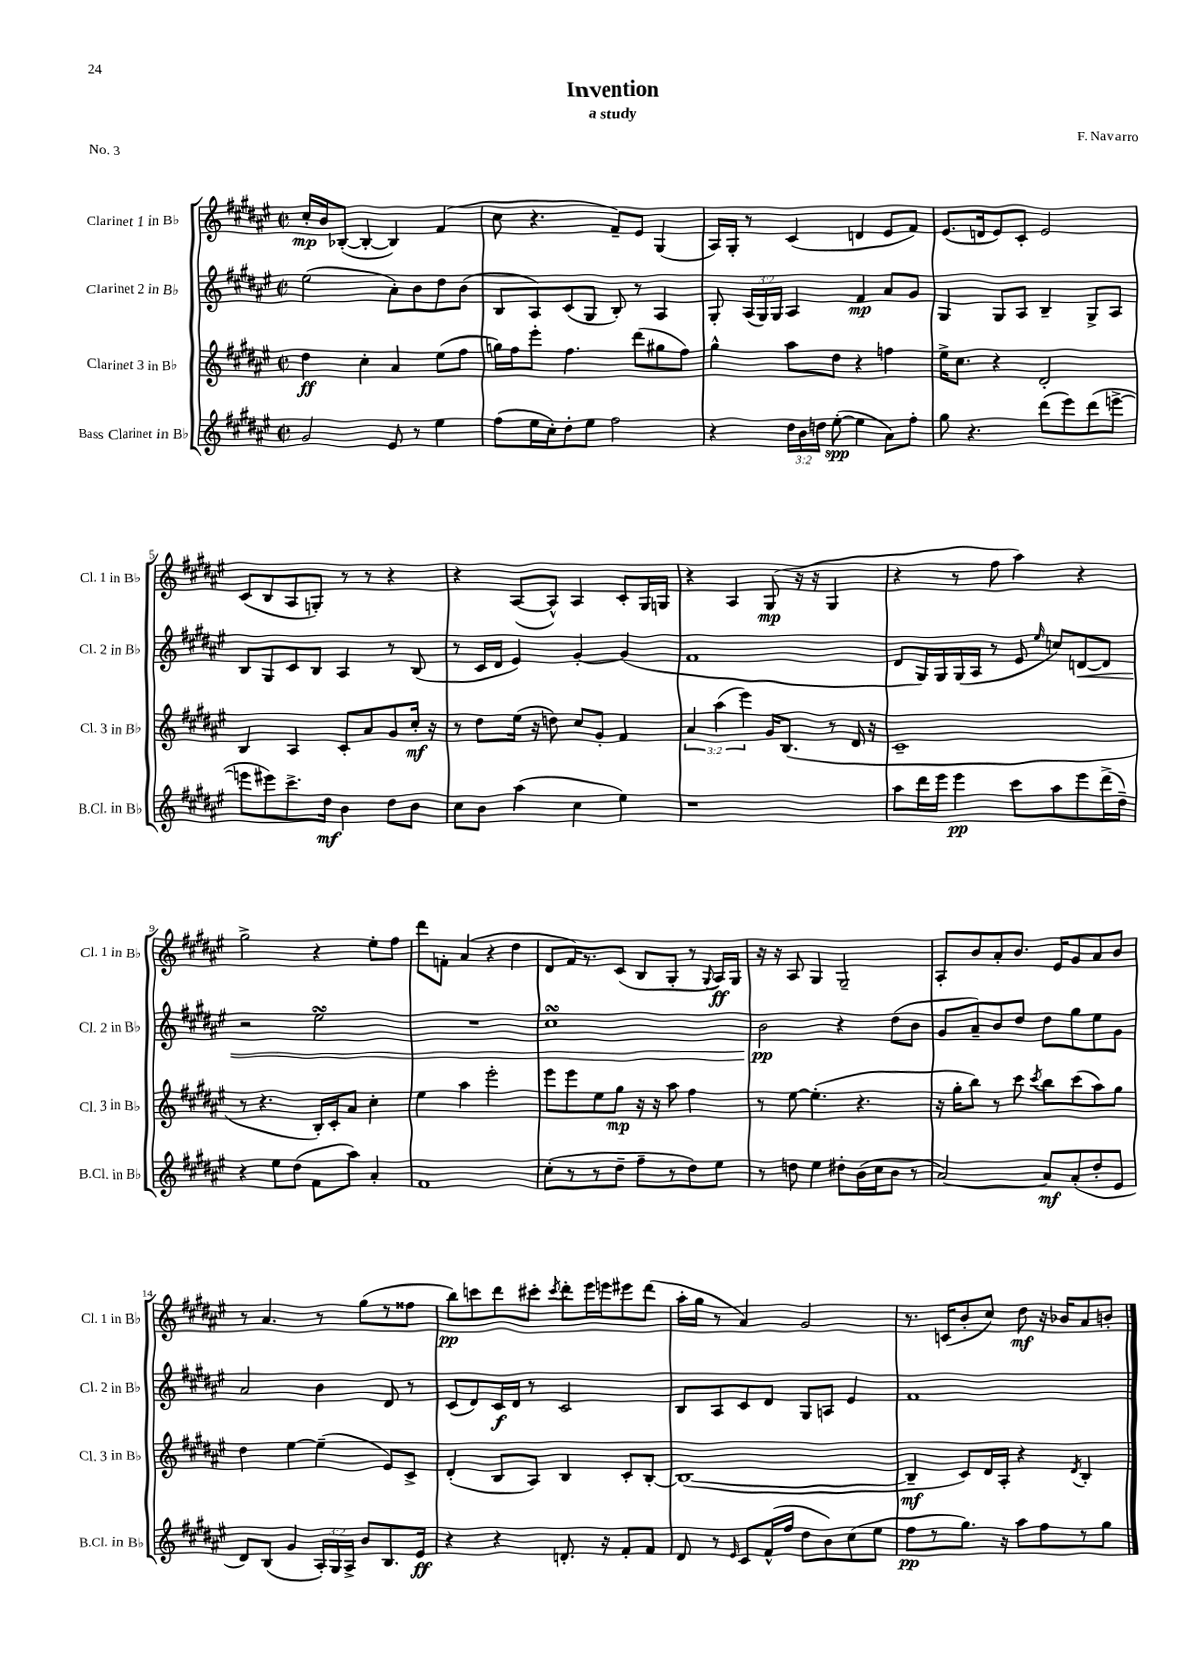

**kern	**kern	**kern	**kern
*staff4	*staff3	*staff2	*staff1
*clefG2	*clefG2	*clefG2	*clefG2
*k[f#c#g#d#a#e#]	*k[f#c#g#d#a#e#]	*k[f#c#g#d#a#e#]	*k[f#c#g#d#a#e#]
*M2/2	*M2/2	*M2/2	*M2/2
*met(c|)	*met(c|)	*met(c|)	*met(c|)
2g#	4dd#	(2ee#	16cc#'
.	.	.	16b
.	.	.	([8B-'
.	4cc#'	.	4B-'_
8e#	4a#	8a#')	4B-])
8r	.	8b	.
4ee#	(8ee#	8dd#	(4f#
.	8ff#	(8b	.
=	=	=	=
(8ff#	16gg)	8B	8cc#
.	16ff#	.	.
16ee#	8eee#'	8A#)	4.r
16cc#')	.	.	.
8dd#'	4.ff#	(8c#	.
8ee#	.	8G#	.
2ff#	.	8B')	8f#~)
.	(8ddd#	8r	8e#
.	8gg#	4A#	(4G#
.	8ff#)	.	.
=	=	=	=
4r	4gg#^^	8G#'	16A#)
.	.	.	16G#'
.	.	(24A#	8r
.	.	24G#)	.
.	.	24G#	.
24dd#	8aa#	4A#	(4c#
24b	.	.	.
24dd	.	.	.
([8ee#'	8dd#	.	.
4ee#]	4r	4f#	4d
8a#)	4ff	8a#	8e#
8ff#'	.	8g#	8f#)
=	=	=	=
8gg#	16ee#^	4G#	(8.e#
.	8.cc#	.	.
4.r	.	.	.
.	.	.	16d
.	4r	8G#	8e#)
.	.	8A#	8c#'
(8ddd#	2d#'	4B~	2e#
8eee#)	.	.	.
(8ddd#	.	8G#^	.
[8eee^	.	8A#	.
=	=	=	=
8eee]	4B	8B	(8c#
8eee#)	.	8G#	8B
8.ccc#^	4A#	8c#	8A#
.	.	8B	8G')
16dd#	.	.	.
4b	8c#'	4A#	8r
.	8a#	.	8r
8dd#	8g#	8r	4r
8b	16cc#'	(8B	.
.	16r	.	.
=	=	=	=
8cc#	8r	8r	4r
8b	8dd#	16c#	.
.	.	16d#	.
(4aa#	(16ee#	4e#)	([8A#
.	16r	.	.
.	8dd)	.	8A#^^])
4cc#	8cc#	[4g#'	4A#
.	8g#'	.	.
4ee#)	4f#	(4g#]	8c#'
.	.	.	16G#
.	.	.	16G
=	=	=	=
1r	6a#	1f#	4r
.	(6aa#	.	.
.	.	.	4A#
.	6eee#)	.	.
.	16g#	.	(8G#
.	(8.B	.	.
.	.	.	16r
.	.	.	16r
.	8r	.	4G#
.	16d#	.	.
.	16r	.	.
=	=	=	=
8aa#	1c#~	8d#	4r
16ddd#	.	16G#)	.
16eee#	.	16G#	.
4eee#	.	(16G#	8r
.	.	16A#	.
.	.	8r	8ff#
8ccc#	.	8e#	4aa#)
.	.	16qqee#	.
8aa#	.	8cc)	.
8eee#	.	[8d	4r
(16ddd#^	.	8d]	.
16dd#~)	.	.	.
=	=	=	=
4r	8r	2r	2gg#^
.	4.r	.	.
8ee#	.	.	.
(8dd#	.	.	.
8f#	16B')	2ee#	4r
.	16c#'	.	.
8aa#)	8a#	.	.
4a#'	4cc#'	.	8ee#'
.	.	.	8ff#
=	=	=	=
1f#	4ee#	1r	8ddd#
.	.	.	8f'
.	4aa#	.	(4a#
.	2eee#'	.	4r
.	.	.	4dd#
=	=	=	=
(8cc#'	8eee#	1cc#	8d#
8r	8eee#	.	16f#)
.	.	.	8.r
8r	8ee#	.	.
8dd#~	8gg#	.	(8c#
8ff#~	16r	.	8B
.	16r	.	.
8r	8aa#	.	8G#'
8dd#)	4ff#	.	8r
.	.	.	8qqG#
8ee#	.	.	16A#)
.	.	.	16G#
=	=	=	=
8r	8r	2b	16r
.	.	.	16r
8dd	[8ee#	.	8A#
4ee#	(4.ee#']	.	4G#
8dd#'	.	4r	2G#~
(16b	4.r	.	.
16cc#	.	.	.
8b	.	(8dd#	.
8r	.	8b	.
=	=	=	=
[2a#)	16r	8g#	8A#'
.	16gg#'	.	.
.	8bb)	8a#~)	8b
.	8r	8b	8a#'
.	8ccc#	8dd#	8.b
.	8qccc#	.	.
8a#]	8bb	8dd#	.
.	.	.	16e#
(8a#'	(8ccc#	8gg#	8g#
8dd#'	8aa#)	8ee#	8a#
8e#	8gg#	8g#	8b
=	=	=	=
8d#)	4dd#	2a#	8r
(8B	.	.	4.a#
4g#	[4ee#	.	.
24A#')	(4ee#~]	4b	8r
24G#	.	.	.
24A#^	.	.	.
8b	.	.	(8gg#
8.B	8e#)	8d#	8r
.	8c#^	8r	8ff##
16e#	.	.	.
=	=	=	=
4r	(4d#'	(8c#	8bb)
.	.	8d#)	8ccc
4r	8B	16c#	8ddd#
.	.	16d#	.
.	8A#)	8r	8ccc#'
.	.	.	8qccc#
8.d'	4B	2c#	8ddd#'
.	.	.	16eee#
16r	.	.	16eee
8f#'	8c#'	.	8eee#
8f#	[8B'	.	(8ddd#
=	=	=	=
8d#	(1B_	8B	16aa#'
.	.	.	16gg#
8r	.	8A#	8r
16qqe#	.	.	.
8c#	.	8c#	4a#)
(16f#^^	.	8d#	.
16ff#	.	.	.
8dd#	.	8G#	2g#
8b)	.	8A	.
(8cc#	.	4e#	.
8ee#	.	.	.
=	=	=	=
8ff#	4B~]	1f#	8.r
8r	.	.	.
.	.	.	(16c
8.gg#)	8c#)	.	8b'
.	16d#	.	8cc#)
16r	16A#'	.	.
8aa#	4r	.	8dd#
8ff#	.	.	16r
.	.	.	16b-
.	8qd#	.	.
8r	4B'	.	8a#
8gg#	.	.	8b'
==	==	==	==
*-	*-	*-	*-
